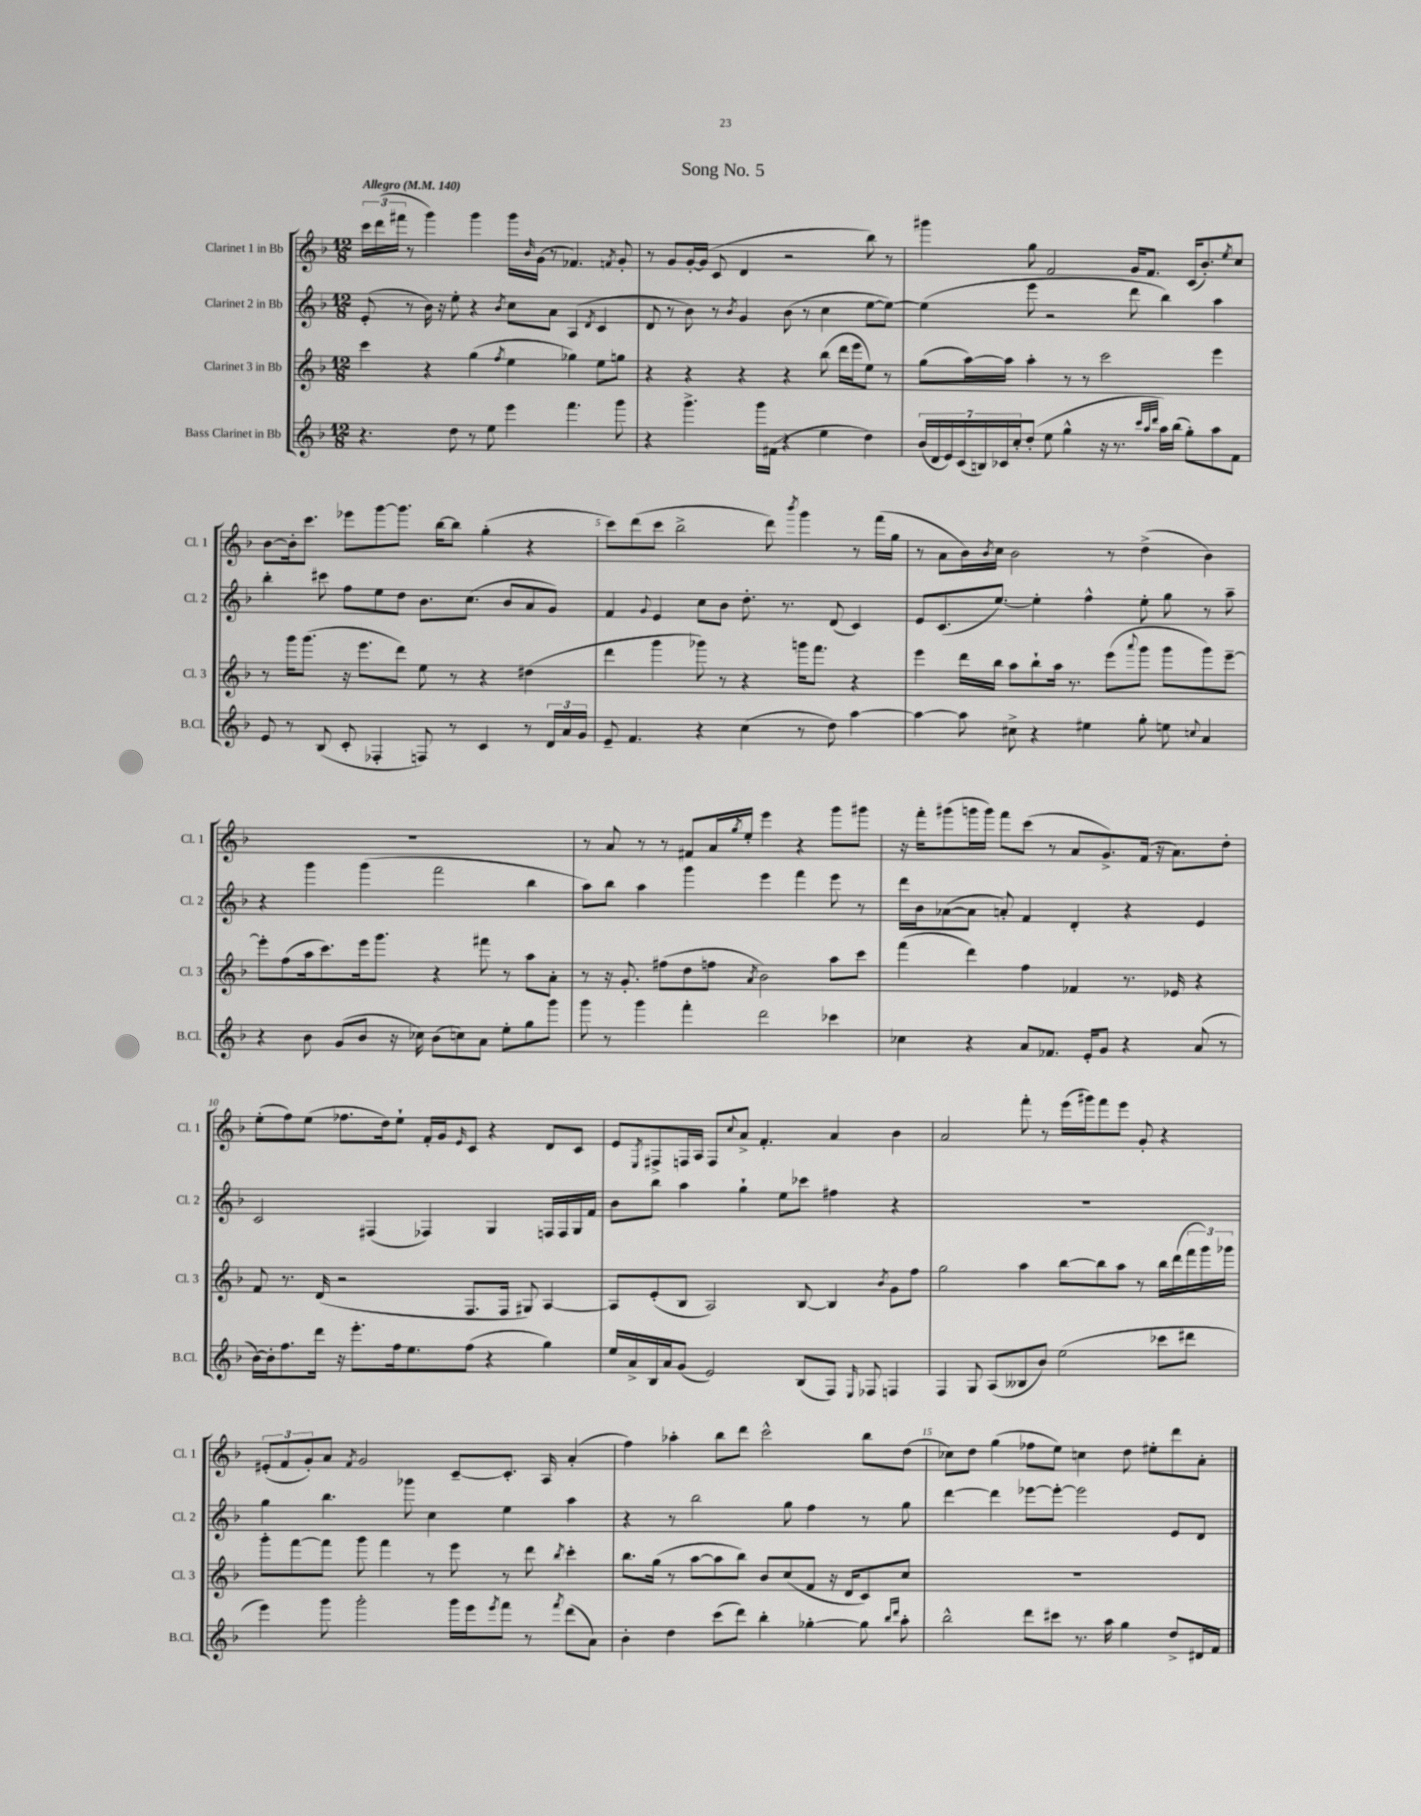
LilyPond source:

\header { title = "Song No. 5" }
<<
\new StaffGroup <<
\new Staff = "s0" \with { instrumentName = "Clarinet 1 in Bb" shortInstrumentName = "Cl. 1" } {
    \clef treble \key f \major \numericTimeSignature \time 12/8 \tempo "Allegro" 4 = 140
    \tuplet 3/2 { c'''16 d'''16( fis'''16 } r8 g'''4) g'''4 g'''16 \grace { bes'16 } g'16( r8 fes'4.) \acciaccatura { f'8 } g'8-. |
    r8 g'8 g'16~-. g'16( c'8 d'4 r2 bes''8) r8 |
    gis'''4 g''8 f'2 g'16 f'8. c'16( bes'8.-.) \acciaccatura { e''8 } c''8 |
    bes'8~ bes'16-. c'''8. ees'''8 g'''8~ g'''8. bes''16~ bes''8 g''4-.( r4 |
    c'''8) d'''8( c'''8 bes''2-> d'''8) \acciaccatura { bes'''8 } g'''4 r8 f'''16( g''16 |
    r8 a'8 bes'16) \acciaccatura { bes'8 } c''16 bes'2 r8 d''4->( bes'4) |
    R1. |
    r8 a'8 r8 r8 fis'8 a'16 \acciaccatura { g''8 } e''16-. e'''4 r4 g'''8 gis'''8 |
    r16 f'''16-. gis'''8( g'''16 g'''16) f'''8 c'''8( r8 a'8 g'8.->) f'16( r16 a'8.) d''8-. |
    e''8-.( f''8) e''8( fes''8. d''16) e''8-! f'16-. g'16 \grace { e'16 } c'8 r4 d'8 c'8 |
    e'8 \acciaccatura { e8 } fis8-> f16 a16 f8 \appoggiatura { c''8 } a'8-> f'4.-. a'4 bes'4 |
    a'2 f'''8-. r8 e'''16( gis'''16) f'''8 e'''8 g'8-. r4 |
    \tuplet 3/2 { eis'8-.( f'8 g'8-.) } a'8 \acciaccatura { f'8 } g'2 c'8~-- c'8.-. a16 a'4-.( |
    f''4) aes''4-. bes''8 d'''8 c'''2-^ bes''8 d''8( |
    ces''8) d''8 g''4( fes''8 e''8) c''4 d''8 eis''8-. d'''8 a'8-. \bar "|." |
}
\new Staff = "s1" \with { instrumentName = "Clarinet 2 in Bb" shortInstrumentName = "Cl. 2" } {
    \clef treble \key f \major \numericTimeSignature \time 12/8
    e'8-.( r8 bes'16) r16 e''8-. r4 \acciaccatura { bes'8 } c''8 a'8 a4( \acciaccatura { d'8 } c'4 |
    d'8 r8 bes'8) r8 \acciaccatura { bes'8 } g'4 bes'8( r8 c''4 e''8~ e''8~) |
    e''4( e'''8 r2 d'''8 bes''4) a''4 |
    bes''4-. cis'''8 f''8 e''8 d''8 bes'8. c''8.( bes'8 a'8 g'8) |
    f'4 \appoggiatura { g'8 } e'4 c''8 bes'8 d''8.-. r8. d'8( c'4) |
    e'8 c'8.( e''8.~) e''4-. f''4-^ e''8-. g''8 r8 a''8-- |
    r4 g'''4 g'''4( f'''2 bes''4 |
    a''8) bes''8 a''4 g'''4 e'''4 f'''4 e'''8 r8 |
    d'''16 bes'16 aes'8~( aes'8 a'8-.) f'4 d'4-. r4 e'4 |
    c'2 fis4( fes4) g4 f16 f16 g16 f'16 |
    bes'8 bes''8 a''4 g''4-! e''8 ces'''8 fis''4 r4 |
    R1. |
    g''4 bes''4. ges'''8 c''4 e''4 a''4 |
    r4 r8 bes''2 g''8 f''4 r8 g''8 |
    d'''4~ d'''4 ees'''8~ ees'''8~-. ees'''2 e'8 d'8 \bar "|." |
}
\new Staff = "s2" \with { instrumentName = "Clarinet 3 in Bb" shortInstrumentName = "Cl. 3" } {
    \clef treble \key f \major \numericTimeSignature \time 12/8
    c'''4 r4 g''4( \acciaccatura { f''8 } e''4 ges''4) e''8 g''8 |
    r4 r4 r4 r4 bes''8( d'''16 e'''16 e''8) r8 |
    g''8( a''16~) a''16 a''4-. r8 r8 c'''2 e'''4 |
    r8 g'''16 g'''8.( r16 e'''8. d'''8) e''8 r8 r4 dis''4( |
    d'''4 g'''4 ges'''8) r8 r4 g'''16 f'''8. r4 |
    e'''4 d'''16 bes''16 a''8 bes''8-! a''16 r8. e'''8( \appoggiatura { a'''8 } g'''8 g'''8 g'''8) e'''8~-- |
    e'''8-. f''8( a''16 c'''8.) e'''16 g'''8. r4 fis'''8 r8 a''8 a'8-. |
    r8 r16 g'8.-. fis''8( d''8 f''8 \acciaccatura { a'8 } bes'2) a''8 c'''8 |
    f'''4( d'''4) f''4 fes'4 r8. ees'16 r4 |
    f'8 r8. d'16( r2 f8. f16 gis8) a4~ |
    a8 e'8-.( bes8 a2) bes8~ bes4 \acciaccatura { bes'8 } g'8 f''8 |
    g''2 a''4 bes''8~ bes''8 a''8 r8 bes''16 d'''16( \tuplet 3/2 { f'''16 g'''16) ges'''16 } |
    g'''8-. f'''8~ f'''8 g'''8 f'''4 r8 e'''8 r8 d'''8 \acciaccatura { bes''8 } c'''4-. |
    bes''8. g''16( r8 a''8~ a''8 bes''8) bes'8 c''8( f'8 r16 d'16 c'8) c''8 |
    R1. \bar "|." |
}
\new Staff = "s3" \with { instrumentName = "Bass Clarinet in Bb" shortInstrumentName = "B.Cl." } {
    \clef treble \key f \major \numericTimeSignature \time 12/8
    r4. d''8 r8 e''8 e'''4 f'''4. g'''8 |
    r4 g'''4.-> g'''16 fis'16( r4 e''4 d''4) |
    \tuplet 7/4 { bes'16( d'16 e'16) c'16( b16) ces'16 c''16-. } d''8-.( e''8 g''4-^ r16 r8. \grace { c'''32 a''32 d'''32 } a''16) bes''16( g''8-.) a''8 f'8 |
    e'8 r8 bes8( c'8-. fes4-. f8) r8 c'4 r8 \tuplet 3/2 { d'16 a'16 g'16 } |
    e'8-- f'4. r4 c''4( r8 d''8) a''4~ |
    a''4~ a''8 cis''8-> r4 eis''4 g''8-. e''8 \appoggiatura { c''8 } a'4 |
    r4 bes'8 g'8( bes'8 r16 ces''16) bes'8( c''8) a'8 e''8-. g''8 g'''8 |
    g'''8 r8 g'''4 f'''4-. d'''2 ces'''4 |
    ces''4 r4 a'8 fes'8. e'16-. g'8 r4 a'8( r8 |
    bes'16~) bes'16-. f''8. d'''16 r16 e'''8.-. f''16 e''8. f''8( r4 g''4) |
    e''16 a'16-> bes16 a'16 g'8( e'2) bes8( f8) \grace { e16 } fes8 f4 |
    f4 g8 a8( beses8 bes'8) e''2( ces'''8 dis'''8 |
    e'''4) g'''8 g'''2-. g'''16 e'''16 \acciaccatura { e'''8 } f'''8 r8 \acciaccatura { f'''8 } d'''8( a'8) |
    bes'4-. d''4 c'''8( d'''8) bes''4-. ges''4~-. ges''8 \grace { bes''16 d'''16 } a''8-. |
    bes''2-^ d'''8 cis'''8 r8. a''16 g''4 d''8-> dis'16 f'16 \bar "|." |
}
>>
>>
\layout { \context { \Score \override BarNumber.break-visibility = ##(#f #t #t) barNumberVisibility = #(every-nth-bar-number-visible 5) } }
